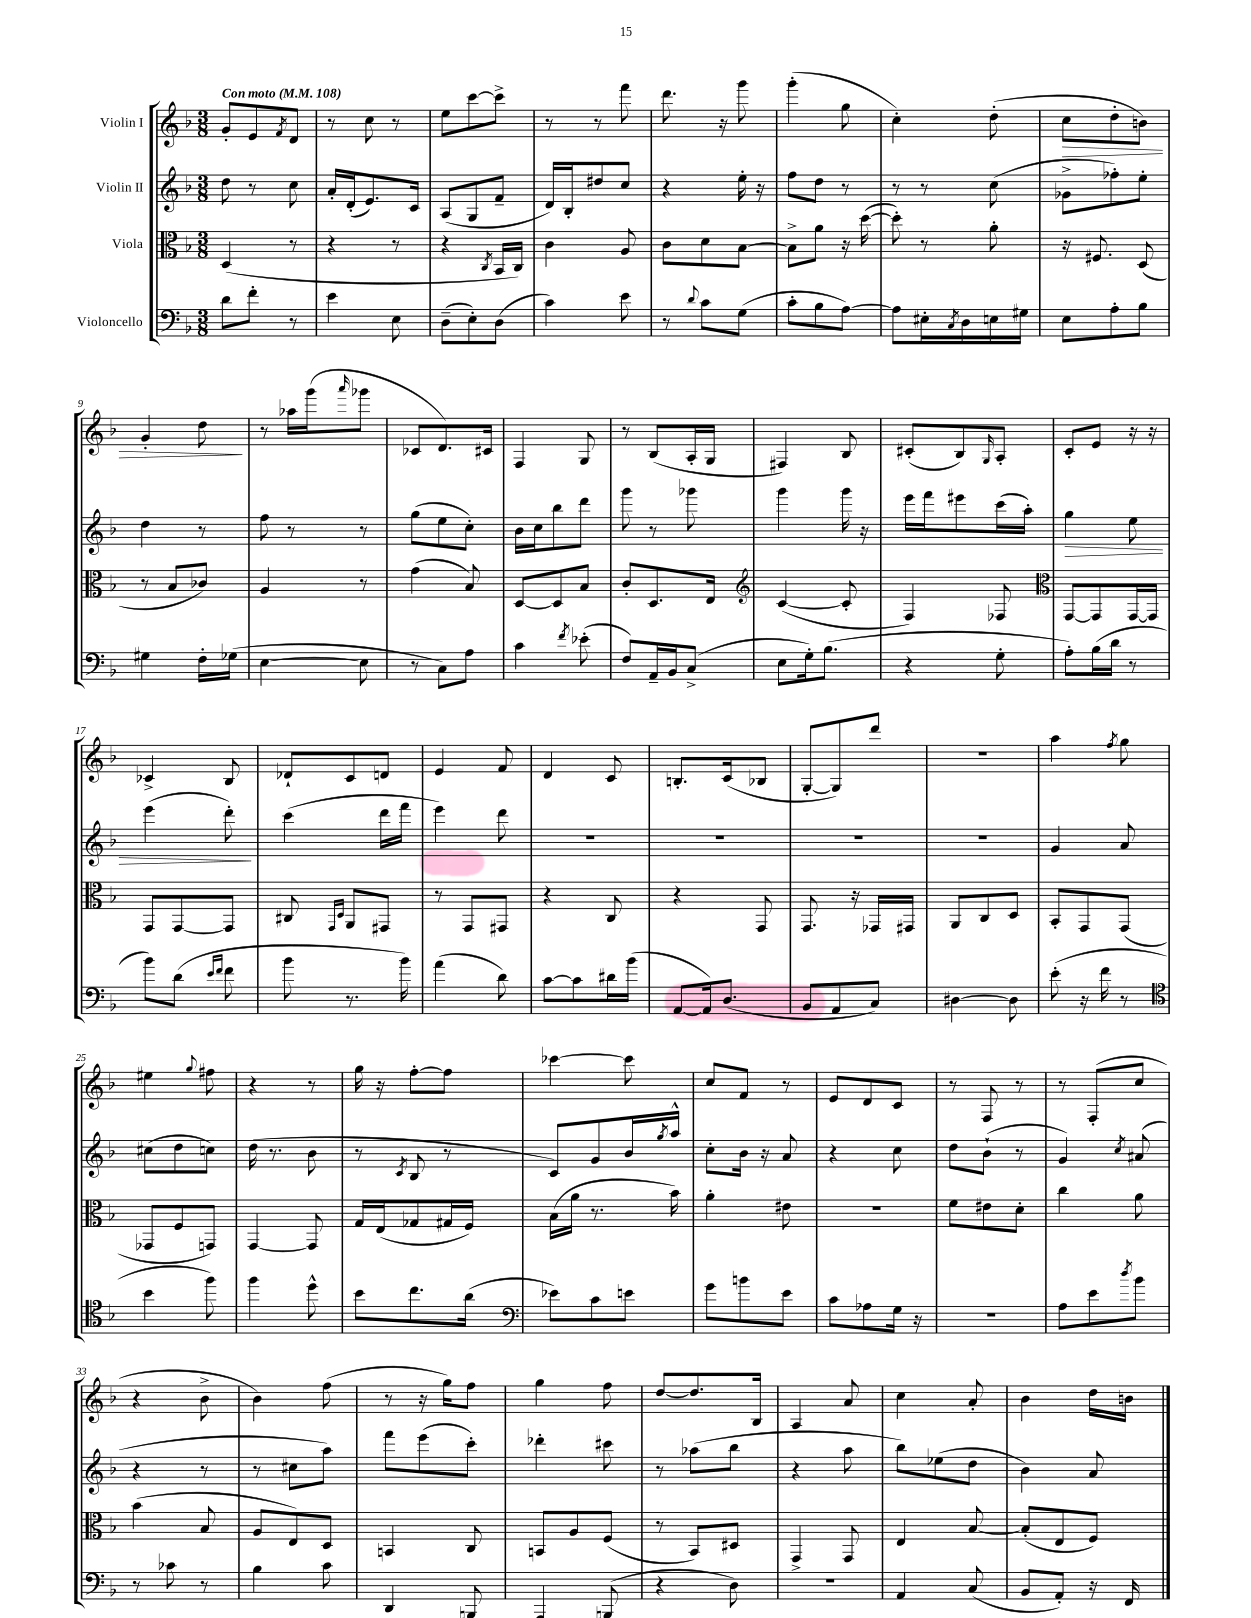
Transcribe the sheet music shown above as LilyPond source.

<<
\new StaffGroup <<
\new Staff = "s0" \with { instrumentName = "Violin I" } {
    \clef treble \key f \major \numericTimeSignature \time 3/8 \tempo "Con moto" 4 = 108
    g'8-. e'8 \acciaccatura { f'8 } d'8 |
    r8 c''8 r8 |
    e''8 c'''8~ c'''8-> |
    r8 r8 f'''8 |
    d'''8. r16 g'''8 |
    g'''4-.( g''8 |
    c''4-.) d''8-.( |
    c''8\> d''8-. b'8) |
    g'4-. d''8\! |
    r8 aes''16 g'''16( \grace { a'''16 } ges'''8 |
    ces'8 d'8.) cis'16 |
    f4 g8 |
    r8 bes8( a16-. g16 |
    fis4) bes8 |
    cis'8-.( bes8) \grace { g16 } a8-. |
    c'8-. e'8 r16 r16 |
    ces'4-> bes8 |
    des'8-! c'8 d'8 |
    e'4 f'8 |
    d'4 c'8 |
    b8.-. c'16( bes8 |
    g8~-. g8) d'''8 |
    R4. |
    a''4 \acciaccatura { f''8 } g''8 |
    eis''4 \appoggiatura { g''8 } fis''8 |
    r4 r8 |
    g''16 r16 f''8~-. f''8 |
    ces'''4~ ces'''8 |
    c''8 f'8 r8 |
    e'8 d'8 c'8 |
    r8 f8 r8 |
    r8 f8-.( c''8 |
    r4 bes'8-> |
    bes'4) f''8( |
    r8 r16 g''16) f''8 |
    g''4 f''8 |
    d''8~ d''8. bes16 |
    a4 a'8 |
    c''4 a'8-. |
    bes'4 d''16 b'16 \bar "|." |
}
\new Staff = "s1" \with { instrumentName = "Violin II" } {
    \clef treble \key f \major \numericTimeSignature \time 3/8
    d''8 r8 c''8 |
    a'16-. d'16-.( e'8.) c'16 |
    a8( g8 f'8-- |
    d'16) bes16-. dis''8 c''8 |
    r4 e''16-. r16 |
    f''8 d''8 r8 |
    r8 r8 c''8( |
    ges'8-> fes''8-.) e''8-. |
    d''4 r8 |
    f''8 r8 r8 |
    g''8( e''8 c''8-.) |
    bes'16 c''16 bes''8 d'''8 |
    g'''8 r8 ges'''8 |
    g'''4 g'''16 r16 |
    e'''16 f'''16 eis'''8 c'''16( a''16-.) |
    g''4\> e''8 |
    e'''4( d'''8-.\!) |
    c'''4( d'''16 f'''16 |
    e'''4) d'''8 |
    R4. |
    R4. |
    R4. |
    R4. |
    g'4 a'8 |
    cis''8( d''8 c''8) |
    d''16( r8. bes'8 |
    r8 \acciaccatura { c'8 } bes8 r8 |
    c'8) g'8 bes'16 \acciaccatura { g''8 } a''16-^ |
    c''8-. bes'16 r16 a'8 |
    r4 c''8 |
    d''8 bes'8-!( r8 |
    g'4) \acciaccatura { c''8 } ais'8( |
    r4 r8 |
    r8 cis''8 a''8) |
    f'''8 e'''8( c'''8-.) |
    des'''4-. cis'''8 |
    r8 aes''8( bes''8 |
    r4 a''8 |
    bes''8) ees''8( d''8 |
    bes'4) a'8 \bar "|." |
}
\new Staff = "s2" \with { instrumentName = "Viola" } {
    \clef alto \key f \major \numericTimeSignature \time 3/8
    d4( r8 |
    r4 r8 |
    r4 \acciaccatura { c8 } bes,16 c16) |
    c'4 a8 |
    c'8 d'8 bes8~ |
    bes8-> a'8 r16 d''16~( |
    d''8-.) r8 a'8-. |
    r16 fis8. d8( |
    r8 bes8 ces'8) |
    a4 r8 |
    g'4( bes8) |
    d8~ d8 bes8 |
    c'8-. d8. e16 |
    \clef treble c'4~( c'8-. |
    f4) fes8 |
    \clef alto g,8~ g,8 g,16~ g,16 |
    g,8 g,8~ g,8 |
    cis8 \grace { g,16 d16 } a,8 gis,8 |
    r8 g,8 gis,8 |
    r4 c8 |
    r4 g,8 |
    g,8. r16 ges,16 gis,16 |
    a,8 c8 d8 |
    bes,8-. g,8 g,8( |
    ges,8 f8 g,8) |
    g,4~ g,8 |
    g16 e16( ges8 gis16 f16) |
    bes16( a'16 r8. bes'16) |
    a'4-. eis'8 |
    R4. |
    f'8 eis'8 d'8-. |
    c''4 a'8 |
    bes'4( bes8 |
    a8 e8) d8 |
    b,4 c8 |
    b,8 a8 f8( |
    r8 bes,8) dis8 |
    g,4-> g,8 |
    e4 bes8~ |
    bes8-.( e8 f8) \bar "|." |
}
\new Staff = "s3" \with { instrumentName = "Violoncello" } {
    \clef bass \key f \major \numericTimeSignature \time 3/8
    d'8 f'8-. r8 |
    e'4 e8 |
    d8--( e8-.) d8( |
    c'4) e'8 |
    r8 \appoggiatura { d'8 } c'8 g8( |
    c'8-. bes8 a8~) |
    a8 eis16-. \acciaccatura { c8 } d16 e16 gis16 |
    e8 a8-. bes8 |
    gis4 f16-. ges16( |
    e4~ e8 |
    r8 c8) a8 |
    c'4 \acciaccatura { f'8 } ees'8-.( |
    f8) a,16-- bes,16 c8->( |
    e8 g16-.) bes8.( |
    r4 g8-. |
    a8-.) bes16( d'16 r8 |
    bes'8) d'8( \grace { e'16 f'16 } f'8 |
    bes'8 r8. bes'16) |
    a'4( d'8) |
    c'8~ c'8 dis'16 bes'16( |
    a,8~ a,16) d8.( |
    bes,8 a,8 c8) |
    dis4~ dis8 |
    e'8-.( r16 f'16 r8 |
    \clef tenor bes'4 f''8) |
    f''4 d''8-^ |
    bes'8 c''8. a'16( |
    \clef bass ees'8) c'8 e'8 |
    g'8 b'8 e'8 |
    c'8 aes8 g16 r16 |
    R4. |
    a8 e'8 \acciaccatura { d''8 } bes'8 |
    r8 ces'8 r8 |
    bes4 c'8 |
    d,4 b,,8 |
    a,,4 b,,8( |
    r4 d8) |
    R4. |
    a,4 c8( |
    bes,8 a,8-.) r16 f,16 \bar "|." |
}
>>
>>
